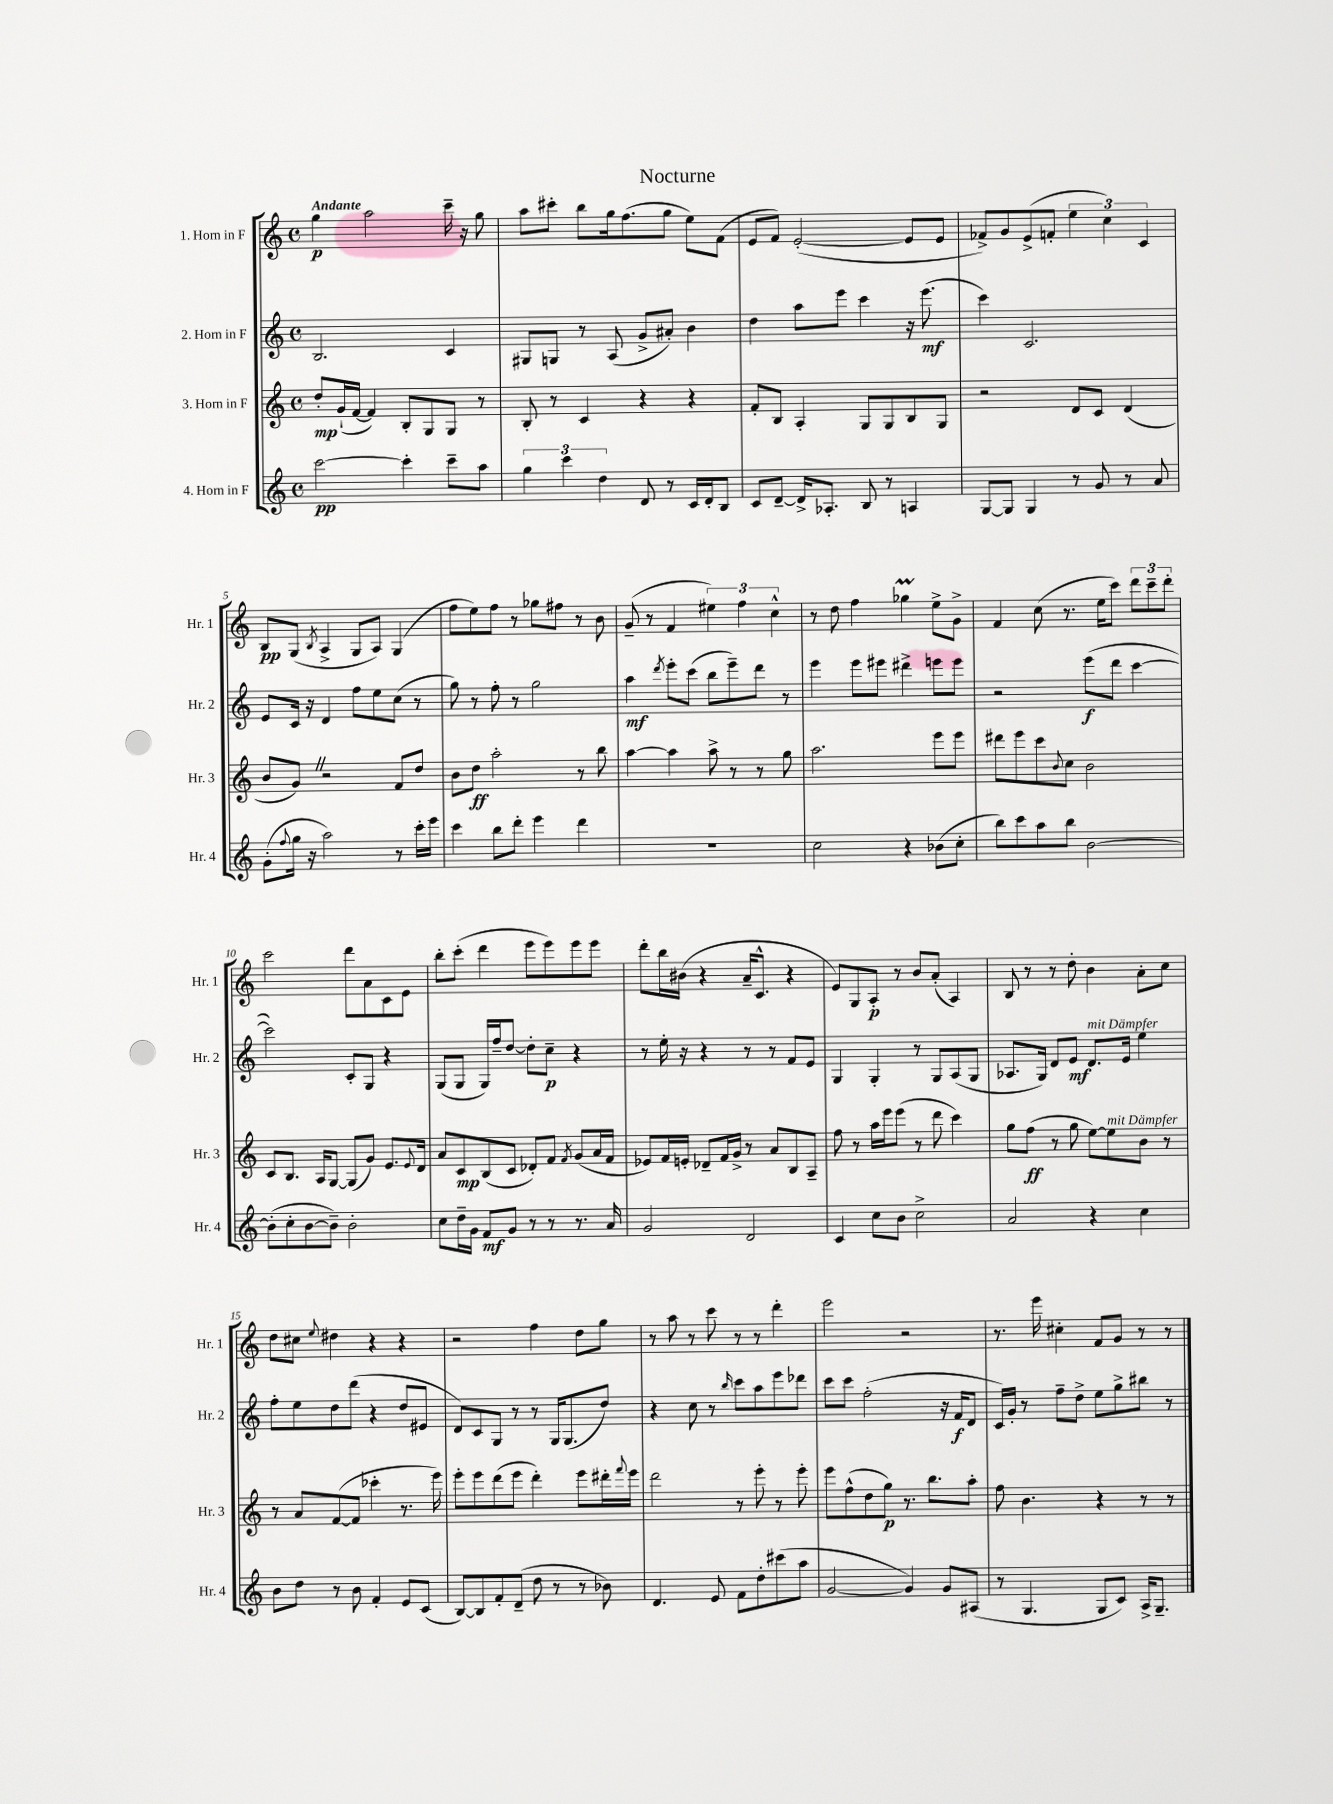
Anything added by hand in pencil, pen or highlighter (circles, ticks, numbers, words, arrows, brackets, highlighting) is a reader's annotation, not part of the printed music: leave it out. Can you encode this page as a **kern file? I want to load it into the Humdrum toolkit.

**kern	**kern	**kern	**kern
*staff4	*staff3	*staff2	*staff1
*clefG2	*clefG2	*clefG2	*clefG2
*k[]	*k[]	*k[]	*k[]
*M4/4	*M4/4	*M4/4	*M4/4
*met(c)	*met(c)	*met(c)	*met(c)
[2ccc\	8dd'/L	2.B/	4gg\
.	(16g`/L	.	.
.	[16f/JJ	.	.
.	4f/])	.	2aa\
4ccc'\]	8B'/L	.	.
.	8G/	.	.
8ccc~\L	8G/J	4c/	16ccc~\
.	.	.	16r
8aa\J	8r	.	8gg\
=	=	=	=
6gg\	8B'/	8G#/L	8aa\L
.	8r	8G/J	8ccc#'\J
6ccc\	.	.	.
.	4c/	8r	8bb\L
6dd\	.	.	.
.	.	(8A/	16gg\k
.	.	.	(8.ff\
8d/	4r	8g^/L	.
8r	.	8a#'/J)	8gg\J
16c/LL	4r	4b\	8ee\L)
16d'/J	.	.	.
8B/J	.	.	(8f\J
=	=	=	=
8c/L	8f'/L	4dd\	8e/L
[8d~/J	8B/J	.	8f/J)
16d^/]LK	4A'/	8aa\L	([2e'/
8.A-'/J	.	.	.
.	.	8eee\J	.
8B/	8G/L	4ccc\	.
8r	8G/	.	.
4A/	8B/	16r	8e/]L
.	.	(8.eee\	.
.	8G/J	.	8e/J
=	=	=	=
[8G/L	2r	4ccc\)	8f-^/L)
8G/]J	.	.	8g/
4G/	.	2.c/	(8e^/
.	.	.	8f'/J
8r	8d/L	.	6ee\
8g/	8c/J	.	.
.	.	.	6cc\)
8r	(4d/	.	.
.	.	.	6c/
8a/	.	.	.
=	=	=	=
(8g'\L	8b/L	8e/L	8B/L
8qqff/	.	.	.
16gg\Jk	8g/J)	16c/Jk	(8G/J
16r	.	16r	.
.	.	.	8qB/
2aa\)	2r	4d/	4A^/
.	.	8ff\L	8G/L
.	.	8ee\	8A/J)
8r	8f/L	(8cc\J	(4G/
16ccc'\LL	8dd/J	8r	.
16eee\JJ	.	.	.
=	=	=	=
4ccc\	8b\L	8gg\)	8ff\L
.	8dd\J	8r	8ee\)
8bb\L	2aa'\	8ff'\	8ff\J
8ddd'\J	.	8r	8r
4eee\	.	2gg\	8gg-\L
.	.	.	8ff#\J
4ddd\	8r	.	8r
.	8bb\	.	8b\
=	=	=	=
1r	[4aa\	4aa\	(8g~/
.	.	.	8r
.	.	8qddd/	.
.	4aa\]	8eee'\L	4f/
.	.	(8ccc\J	.
.	8aa^\	8bb\L	6ee#\)
.	8r	8eee~\)	.
.	.	.	6ff\
.	8r	8ddd\J	.
.	.	.	6cc^^\
.	8gg\	8r	.
=	=	=	=
2cc\	2.aa\	4eee\	8r
.	.	.	8dd\
.	.	8eee\L	4ff\
.	.	8eee#\J	.
4r	.	4ddd#^\	4gg-\
(8b-\L	8eee\L	8eee\L	8ee^\L
8cc'\J	8eee\J	8eee\J	8g^\J
=	=	=	=
8bb\L)	8ddd#\L	2r	4f/
8ccc\	8eee\	.	.
8aa\	8ccc\	.	(8cc\
.	8qqb/	.	.
8bb\J	8cc\J	.	8.r
[2b\	2b\	(8eee\L	.
.	.	.	16ee\LK
.	.	8ddd\J	8ccc\J)
.	.	[4ccc\	12ddd\L
.	.	.	12ccc~\
.	.	.	12ddd'\J
=	=	=	=
(8b'\]L	8c/L	2ccc\])	2ccc\
8cc'\	8.B/J	.	.
[8b\	.	.	.
.	16A/LK	.	.
8b~\]J)	[8G/J	.	.
2b'\	(8G/]L	8c'/L	8ddd\L
.	8g/J)	8G/J	8a\
.	8.e/L	4r	8c\
.	.	.	8e\J
.	8qqe/	.	.
.	16d/Jk	.	.
=	=	=	=
8cc\L	8a/L	(8G/L	8bb'\L
16dd~\L	8c/	8G/J	(8ccc'\J
16g\JJ	.	.	.
8f/L	(8B/	16G/LL)	4ddd\
.	.	16ff~/J	.
8g/J	8c/J	[8dd/J	.
8r	8d-'/L)	8dd'\]L	8eee\L
8r	8f/J	8cc~\J	8eee\)
.	8qf/	.	.
8.r	(8g/L	4r	8eee\
.	16a/L	.	8eee\J
16a/	16f/JJ	.	.
=	=	=	=
2g/	8e-/L)	8r	8ddd'\L
.	16f/L	16ee'\	16bb\L
.	16e'/JJ	16r	(16b#\JJ
.	8d-~/L	4r	4r
.	16f/L	.	.
.	16g^/JJ	.	.
2d/	8r	8r	16a~/LK
.	.	.	8.c^^/J
.	8a/L	8r	.
.	8B/	8f/L	4r
.	8A~/J	8e/J	.
=	=	=	=
4c/	8ff\	4G/	8e/L)
.	8r	.	8G/
8cc\L	16aa\LL	4G'/	8A'/J
.	16eee\J	.	.
8b\J	(8eee\J	.	8r
2cc^\	8r	8r	8b/L
.	8ddd\	8G/L	(8a'/J
.	4ccc\)	(8A/	4A/)
.	.	8G/J	.
=	=	=	=
2a/	8gg\L	8.A-/L	8B/
.	(8ff\J	.	8r
.	.	16G/Jk)	.
.	8r	8d/L	8r
.	8gg\	8e/J	8dd'\
4r	[8ee\L)	8.d/L	4b\
.	8ee\]	.	.
.	.	16e/Jk	.
4cc\	8b\J	4ee\	8a'\L
.	8r	.	8cc\J
=	=	=	=
8b\L	8r	8ff'\L	8dd\L
8dd\J	8a/L	8ee\	8cc#\J
.	.	.	8qqee/
8r	([8f/	8dd\	4dd#\
8b\	8f/]J	(8ddd\J	.
4f'/	4ccc-'\	4r	4r
8e/L	8.r	8dd/L	4r
(8c/J	.	8e#/J	.
.	16eee\)	.	.
=	=	=	=
[8B/L)	8eee'\L	8d/L)	2r
8B/]	8eee\	8c/	.
8f'/	(8ddd\	8G/J	.
(8d~/J	8eee\J	8r	.
8dd\	4ddd'\)	8r	4ff\
8r	.	16G/LK	.
.	.	(8.G/	.
8r	8eee\L	.	8dd\L
8b-\)	16ddd#'\L	8dd/J)	8gg\J
.	8qqfff/	.	.
.	16eee\JJ	.	.
=	=	=	=
4.d/	2ddd\	4r	8r
.	.	.	8aa\
.	.	8cc\	8r
8e/	.	8r	8ccc\
.	.	16qqbb/	.
8f\L	8r	8ccc\L	8r
8dd'\	8eee'\	8aa\	8r
(8ccc#\	8r	8eee\	4ddd'\
8aa\J	8eee'\	8ddd-\J	.
=	=	=	=
[2g/	8eee\L	8ccc\L	2eee\
.	(8ff^^\	8ccc\J	.
.	8dd\	(2ff'\	.
.	8gg\J)	.	.
4g/])	8.r	.	2r
.	8.bb\L	.	.
8g/L	.	16r	.
.	.	16f/LK	.
(8A#/J	8aa'\J	8d/J	.
=	=	=	=
8r	8ff\	16c/LL)	8.r
.	.	16g'/JJ	.
4.G/	4.b\	8r	.
.	.	.	16eee\
.	.	8ff~\L	4cc#'\
.	.	8dd^\J	.
8G/L	4r	8ee\L	8f/L
8c/J)	.	8gg^\	8g/J
16A^/LK	8r	8bb#\J	8r
8.G~/J	.	.	.
.	8r	8r	8r
==	==	==	==
*-	*-	*-	*-
